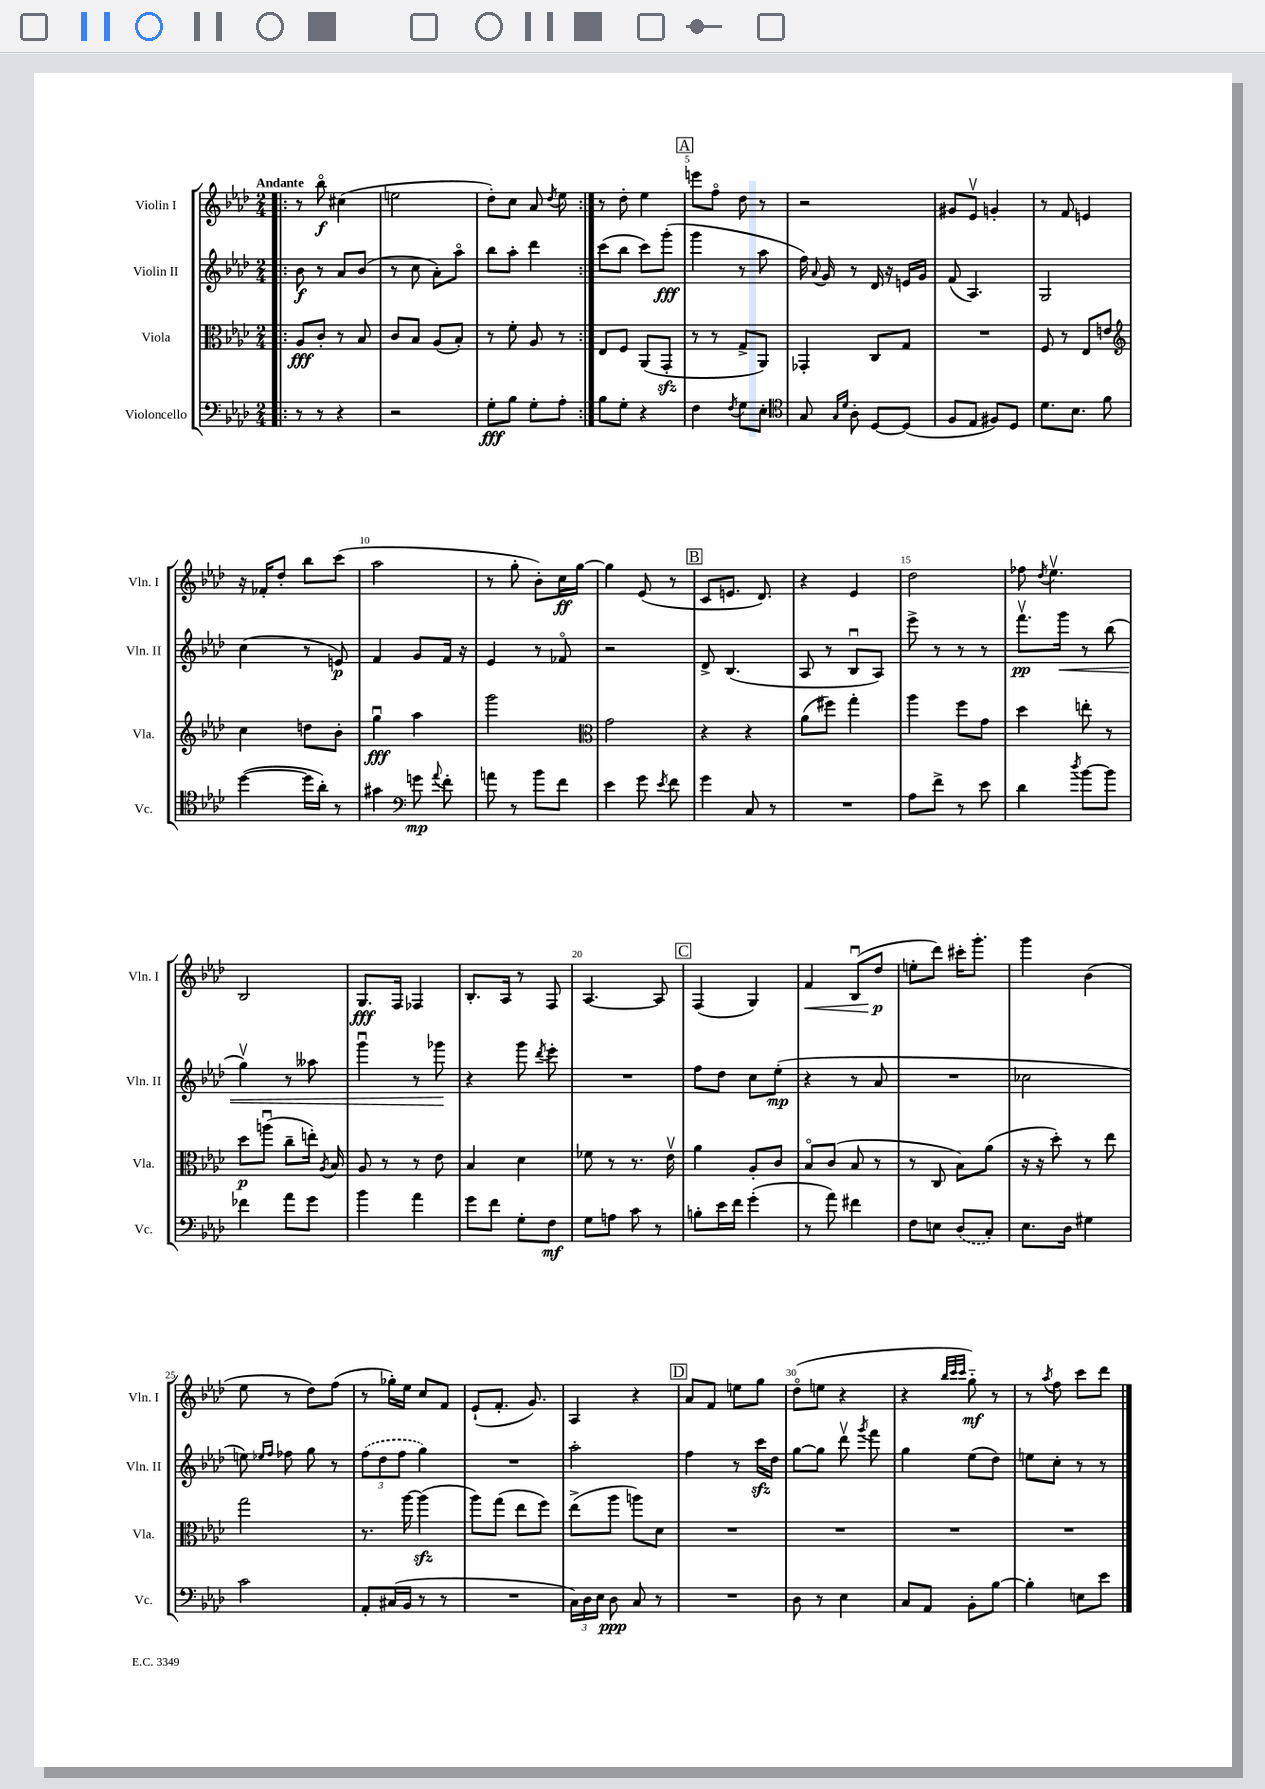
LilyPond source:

<<
\new StaffGroup <<
\new Staff = "s0" \with { instrumentName = "Violin I" shortInstrumentName = "Vln. I" } {
    \clef treble \key aes \major \numericTimeSignature \time 2/4 \tempo "Andante"
    \autoBeamOff \repeat volta 2 { \bar ".|:" r8 bes''8\flageolet\f cis''4( |
    e''2 |
    des''8[-.) c''8] aes'8 \acciaccatura { des''8 } ees''8 | }
    r8 des''8-. ees''4 |
    \mark \markup { \box "A" } e'''8[ f''8]\flageolet des''8 r8 |
    r2 |
    gis'8[ ees'8]\upbow g'4-. |
    r8 f'8 e'4 |
    r16 fes'16[-. des''8]-. bes''8[ c'''8]( |
    aes''2 |
    r8 g''8-. bes'8[-.) c''16\ff g''16]~ |
    g''4 ees'8( r8 |
    \mark \markup { \box "B" } c'8[ e'8.] des'8.) |
    r4 ees'4 |
    des''2 |
    fes''8 \acciaccatura { des''8 } ees''4.\upbow |
    bes2 |
    g8.[\fff f16] fes4 |
    bes8.[-. aes16] r8 f8 |
    aes4.~ aes8 |
    \mark \markup { \box "C" } f4( g4) |
    f'4\< bes8[\downbow( des''8]\p\! |
    e''8[-. des'''8]) cis'''16[-. g'''8.]-. |
    g'''4 bes'4( |
    ees''8 r8 des''8[) f''8]( |
    r8 ges''16[-.) ees''16] c''8[ f'8] |
    ees'8[-!( f'8.]-. g'8.) |
    aes4 r4 |
    \mark \markup { \box "D" } aes'8[ f'8] e''8[ g''8] |
    des''8[\flageolet( e''8] r4 |
    r4 \grace { bes''32[ c'''32 c'''32] } g''8-_\mf) r8 |
    r8 \acciaccatura { aes''8 } f''8 c'''8[ des'''8] \bar "|." |
}
\new Staff = "s1" \with { instrumentName = "Violin II" shortInstrumentName = "Vln. II" } {
    \clef treble \key aes \major \numericTimeSignature \time 2/4
    \autoBeamOff \repeat volta 2 { \bar ".|:" bes'8\f r8 aes'8[ bes'8]( |
    r8 c''8 aes'8[-.) aes''8]\flageolet |
    bes''8[ aes''8]-. des'''4 | }
    c'''8[( bes''8] c'''8[) g'''8]-.\fff( |
    \mark \markup { \box "A" } g'''4 r8 aes''8 |
    f''16) \appoggiatura { aes'8 } g'16 r8 des'16 r16 e'16[ g'16] |
    f'8( aes4.) |
    g2 |
    c''4( r8 e'8\p) |
    f'4 g'8[ f'16] r16 |
    ees'4 r8 fes'8\flageolet |
    r2 |
    \mark \markup { \box "B" } des'8-> bes4.( |
    aes8 r8 bes8[\downbow aes8]) |
    ees'''8-> r8 r8 r8 |
    f'''8.[\upbow\pp g'''16]\< r8 bes''8( |
    g''4\upbow) r8 aeses''8 |
    g'''4\downbow r8 ges'''8\! |
    r4 g'''8 \acciaccatura { des'''8 } ees'''8-. |
    R2 |
    \mark \markup { \box "C" } f''8[ des''8] c''8[ ees''8]-.\mp( |
    r4 r8 aes'8 |
    R2 |
    ces''2 |
    e''8) \grace { ees''16[ f''16] } fes''8 g''8 r8 |
    \tuplet 3/2 { \once \slurDashed f''8[( des''8 f''8] } g''4) |
    R2 |
    aes''2-. |
    \mark \markup { \box "D" } f''4 r8 c'''16[\sfz des''16] |
    g''8[~ g''8] des'''8\upbow \acciaccatura { g'''8 } f'''8 |
    g''4 ees''8[( des''8]) |
    e''8[ c''8]-. r8 r8 \bar "|." |
}
\new Staff = "s2" \with { instrumentName = "Viola" shortInstrumentName = "Vla." } {
    \clef alto \key aes \major \numericTimeSignature \time 2/4
    \autoBeamOff \repeat volta 2 { \bar ".|:" aes8[\fff c'8]-. r8 bes8 |
    c'8[ bes8] aes8[( bes8]-.) |
    r8 f'8-. aes8 r8 | }
    ees8[ f8] aes,8[( g,8]-.\sfz |
    \mark \markup { \box "A" } r8 r8 g8[-> aes,8]) |
    ges,4-. c8[ g8] |
    R2 |
    f8 r8 ees8[ e'8] |
    \clef treble c''4 d''8[ bes'8]-. |
    g''4\downbow\fff aes''4 |
    g'''2 |
    \clef alto g'2 |
    \mark \markup { \box "B" } r4 r4 |
    aes'8[( fis''8]) g''4-. |
    aes''4 f''8[ g'8] |
    des''4 e''8-. r8 |
    des''8[\p a''8]\downbow( c''8[-- e''16]-.) \acciaccatura { aes8 } bes16 |
    aes8 r8 r8 ees'8 |
    bes4 des'4 |
    fes'8 r8 r8. ees'16\upbow |
    \mark \markup { \box "C" } aes'4 aes8[-. c'8] |
    bes8[\flageolet c'8]( bes8 r8 |
    r8 c8 bes8[) aes'8]( |
    r16 r16 des''8-.) r8 ees''8 |
    g''2 |
    r8. aes''16~ aes''4\sfz( |
    aes''8[) g''8]( ees''8[ f''8]) |
    ees''8[->( aes''8] a''8[) des'8] |
    \mark \markup { \box "D" } R2 |
    R2 |
    R2 |
    R2 \bar "|." |
}
\new Staff = "s3" \with { instrumentName = "Violoncello" shortInstrumentName = "Vc." } {
    \clef bass \key aes \major \numericTimeSignature \time 2/4
    \autoBeamOff \repeat volta 2 { \bar ".|:" r8 r8 r4 |
    r2 |
    g8[-.\fff bes8] g8[-. aes8]-. | }
    bes8[ g8]-. r4 |
    \mark \markup { \box "A" } f4 \acciaccatura { f8 } g8[ ees8]-. |
    \clef tenor g8 \grace { g16[ des'16] } aes8-. des8[~ des8]( |
    f8[ ees8] fis8[) des8] |
    des'8.[ bes8.] f'8 |
    des''4~( des''16[ aes'16]-.) r8 |
    gis'4 \clef bass g'8\mp \appoggiatura { aes'8 } f'8-. |
    a'8 r8 bes'8[ f'8] |
    ees'4 g'8 \acciaccatura { ees'8 } f'8 |
    \mark \markup { \box "B" } g'4 c8 r8 |
    R2 |
    aes8[ f'8]-> r8 ees'8 |
    des'4 \acciaccatura { des''8 } bes'8[~ bes'8] |
    fes'4 aes'8[ g'8] |
    bes'4 aes'4 |
    g'8[ f'8] g8[-. f8]\mf |
    g8[ a8] c'8 r8 |
    \mark \markup { \box "C" } b8[-. ees'16 f'16] g'4-.( |
    r8 aes'8) fis'4 |
    f8[ e8] \once \slurDashed des8[( c8]-.) |
    ees8.[ des16] gis4 |
    c'2 |
    aes,8[-. cis16( bes,16] r8 r8 |
    R2 |
    \tuplet 3/2 { c16[) des16 ees16] } des8\ppp c8 r8 |
    \mark \markup { \box "D" } R2 |
    des8 r8 ees4 |
    c8[ aes,8] bes,8[-. bes8]~ |
    bes4-. e8[ ees'8] \bar "|." |
}
>>
>>
\layout { \context { \Score \override BarNumber.break-visibility = ##(#f #t #t) barNumberVisibility = #(every-nth-bar-number-visible 5) } }
